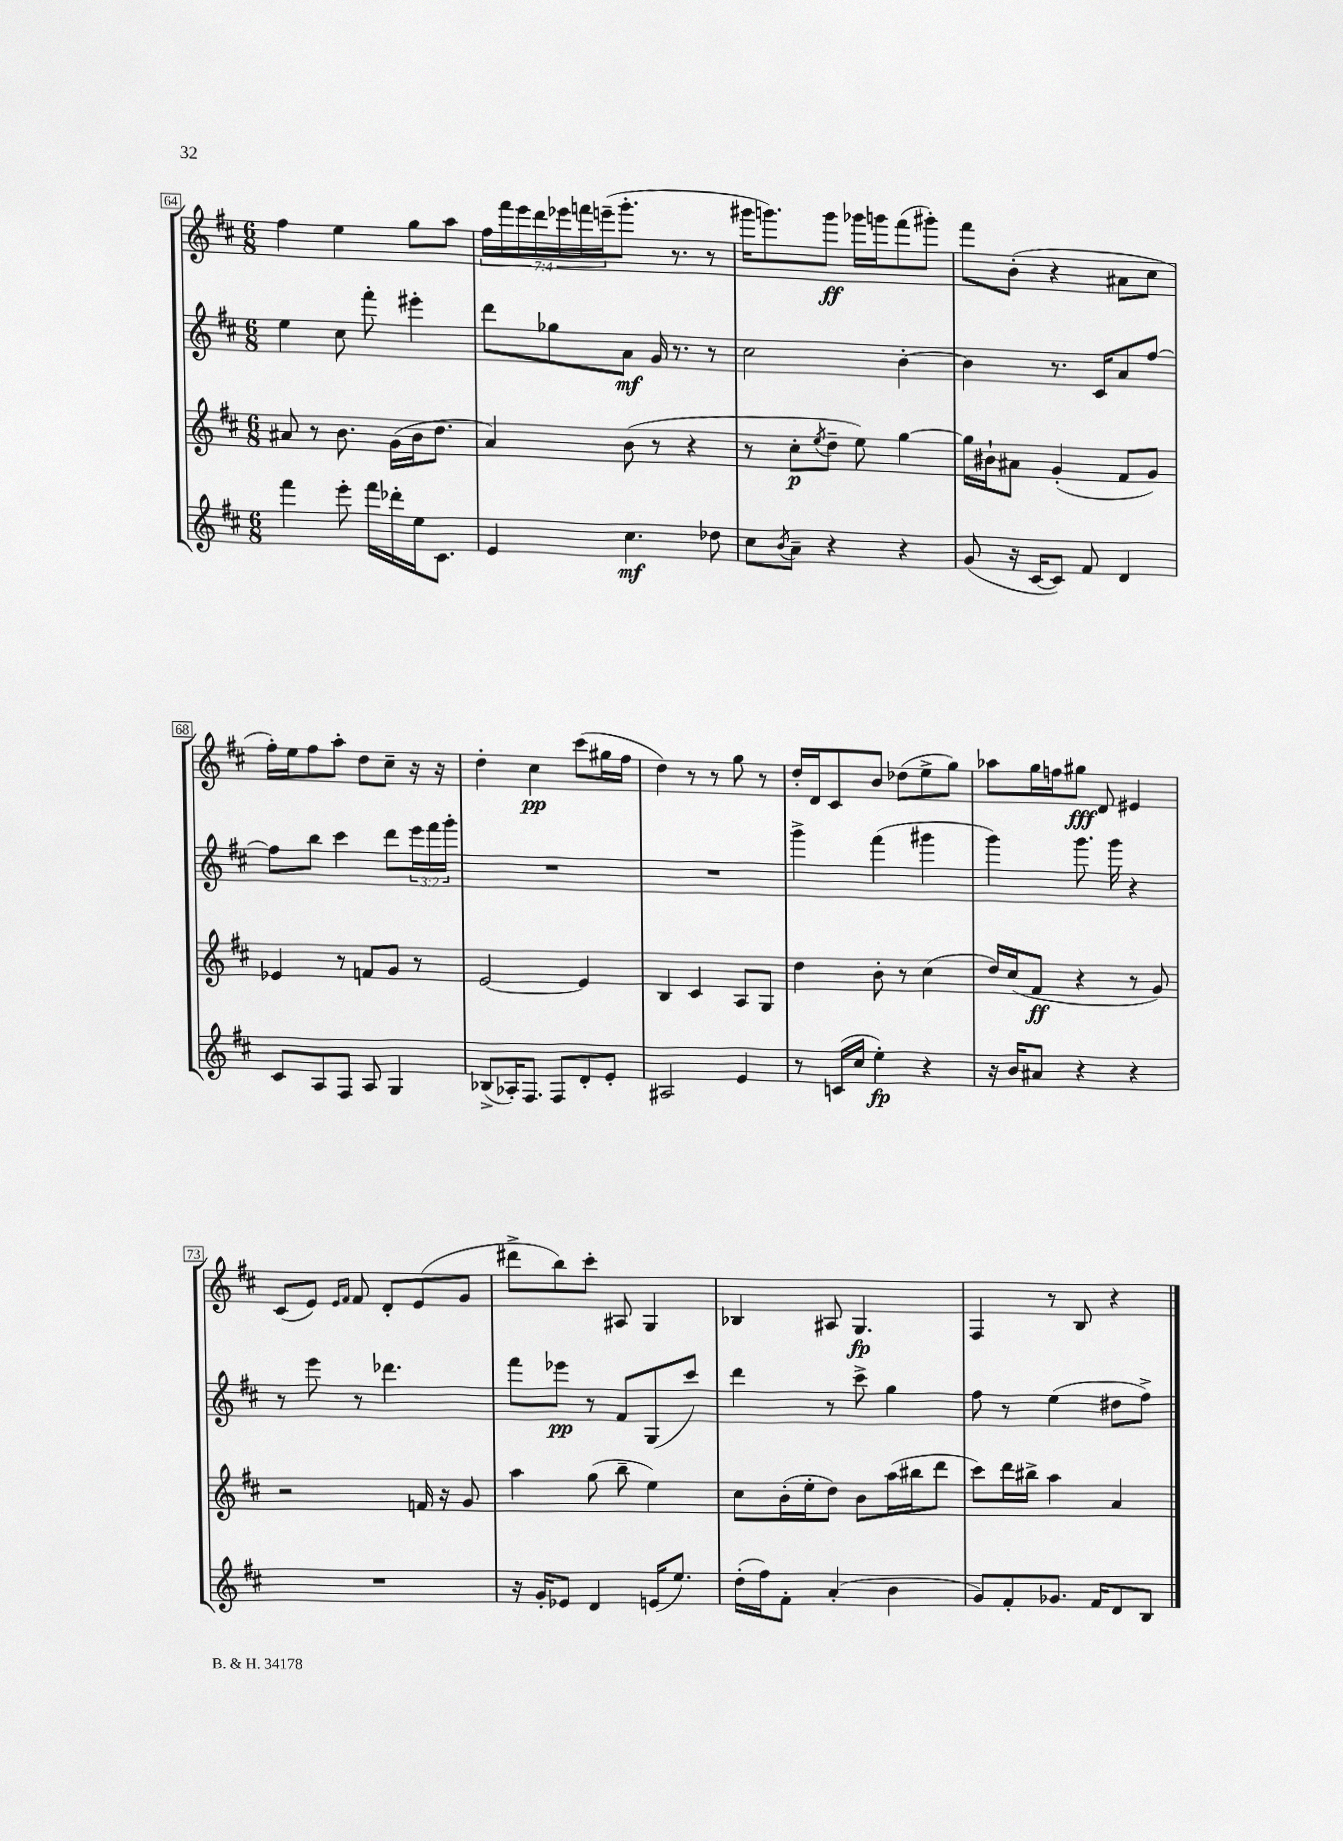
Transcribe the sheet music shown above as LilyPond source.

<<
\new StaffGroup <<
\new Staff = "s0" {
    \clef treble \key d \major \numericTimeSignature \time 6/8 \override Staff.TupletNumber.text = #tuplet-number::calc-fraction-text
    fis''4 e''4 g''8 a''8 |
    \tuplet 7/4 { fis''16 fis'''16 e'''16 d'''16 ees'''16 f'''16 e'''16--( } g'''8.-. r8. r8 |
    gis'''16 g'''8.) g'''8\ff ges'''16 g'''16 fis'''8( gis'''8-.) |
    fis'''8 b'8-.( r4 ais'8 cis''8 |
    fis''16-.) e''16 fis''8 a''8-. d''8 cis''8-- r16 r16 |
    d''4-. cis''4\pp cis'''8( gis''16 fis''16 |
    d''4) r8 r8 g''8 r8 |
    d''16-. d'16 cis'8 b'8 des''8( e''8-> g''8) |
    aes''8 g''16 f''16 gis''8\fff d'8 eis'4 |
    cis'8( e'8) \grace { e'16 fis'16 } fis'8 d'8-. e'8( g'8 |
    dis'''8-> b''8) cis'''8-. ais8 g4 |
    bes4 ais8 g4.\fp |
    fis4 r8 b8 r4 \bar "|." |
}
\new Staff = "s1" {
    \clef treble \key d \major \numericTimeSignature \time 6/8 \override Staff.TupletNumber.text = #tuplet-number::calc-fraction-text
    e''4 cis''8 fis'''8-. eis'''4-. |
    d'''8 ges''8 a'8\mf g'16 r8. r8 |
    cis''2 b'4~-. |
    b'4 r8. cis'16 a'8 fis''8~ |
    fis''8 b''8 cis'''4 d'''8 \tuplet 3/2 { e'''16 fis'''16 g'''16-. } |
    R2. |
    R2. |
    g'''4-> fis'''4( gis'''4 |
    g'''4) g'''8. g'''16 r4 |
    r8 e'''8 r8 des'''4. |
    fis'''8 ees'''8\pp r8 fis'8 g8( cis'''8) |
    d'''4 r8 cis'''8-> g''4 |
    fis''8 r8 e''4( dis''8 fis''8->) \bar "|." |
}
\new Staff = "s2" {
    \clef treble \key d \major \numericTimeSignature \time 6/8
    ais'8 r8 b'8. g'16( b'16 d''8. |
    a'4) b'8( r8 r4 |
    r8 cis''8-.\p \acciaccatura { e''8 } d''8-- e''8) g''4~ |
    g''16 bis'16-! ais'8 g'4-.( fis'8 g'8) |
    ees'4 r8 f'8 g'8 r8 |
    e'2~ e'4 |
    b4 cis'4 a8 g8 |
    d''4 b'8-. r8 cis''4( |
    d''16) cis''16( fis'8\ff r4 r8 g'8) |
    r2 f'16 r16 g'8 |
    a''4 g''8( b''8-- e''4) |
    cis''8 b'16-.( e''16-. d''8) b'8 a''16( bis''16 d'''8 |
    cis'''8) d'''16 bis''16-> a''4 a'4 \bar "|." |
}
\new Staff = "s3" {
    \clef treble \key d \major \numericTimeSignature \time 6/8
    fis'''4 e'''8-. fis'''16 des'''16-. e''16 cis'8. |
    e'4 cis''4.\mf des''8 |
    cis''8 \acciaccatura { b'8 } a'8-- r4 r4 |
    g'8( r16 cis'16~ cis'8) fis'8 d'4 |
    cis'8 a8 fis8 a8 g4 |
    bes8->( aes16-.) fis8. fis8 d'8-. e'8-. |
    ais2 e'4 |
    r8 c'16( cis''16 e''4-.\fp) r4 |
    r16 b'16 ais'8 r4 r4 |
    R2. |
    r16 g'16-. ees'8 d'4 e'16( e''8.) |
    d''16-.( fis''16) fis'8-. a'4-.( b'4 |
    g'8) fis'8-. ges'8. fis'16 d'8 b8 \bar "|." |
}
>>
>>
\layout { \context { \Score currentBarNumber = #64 \override BarNumber.stencil = #(make-stencil-boxer 0.1 0.3 ly:text-interface::print) } }
